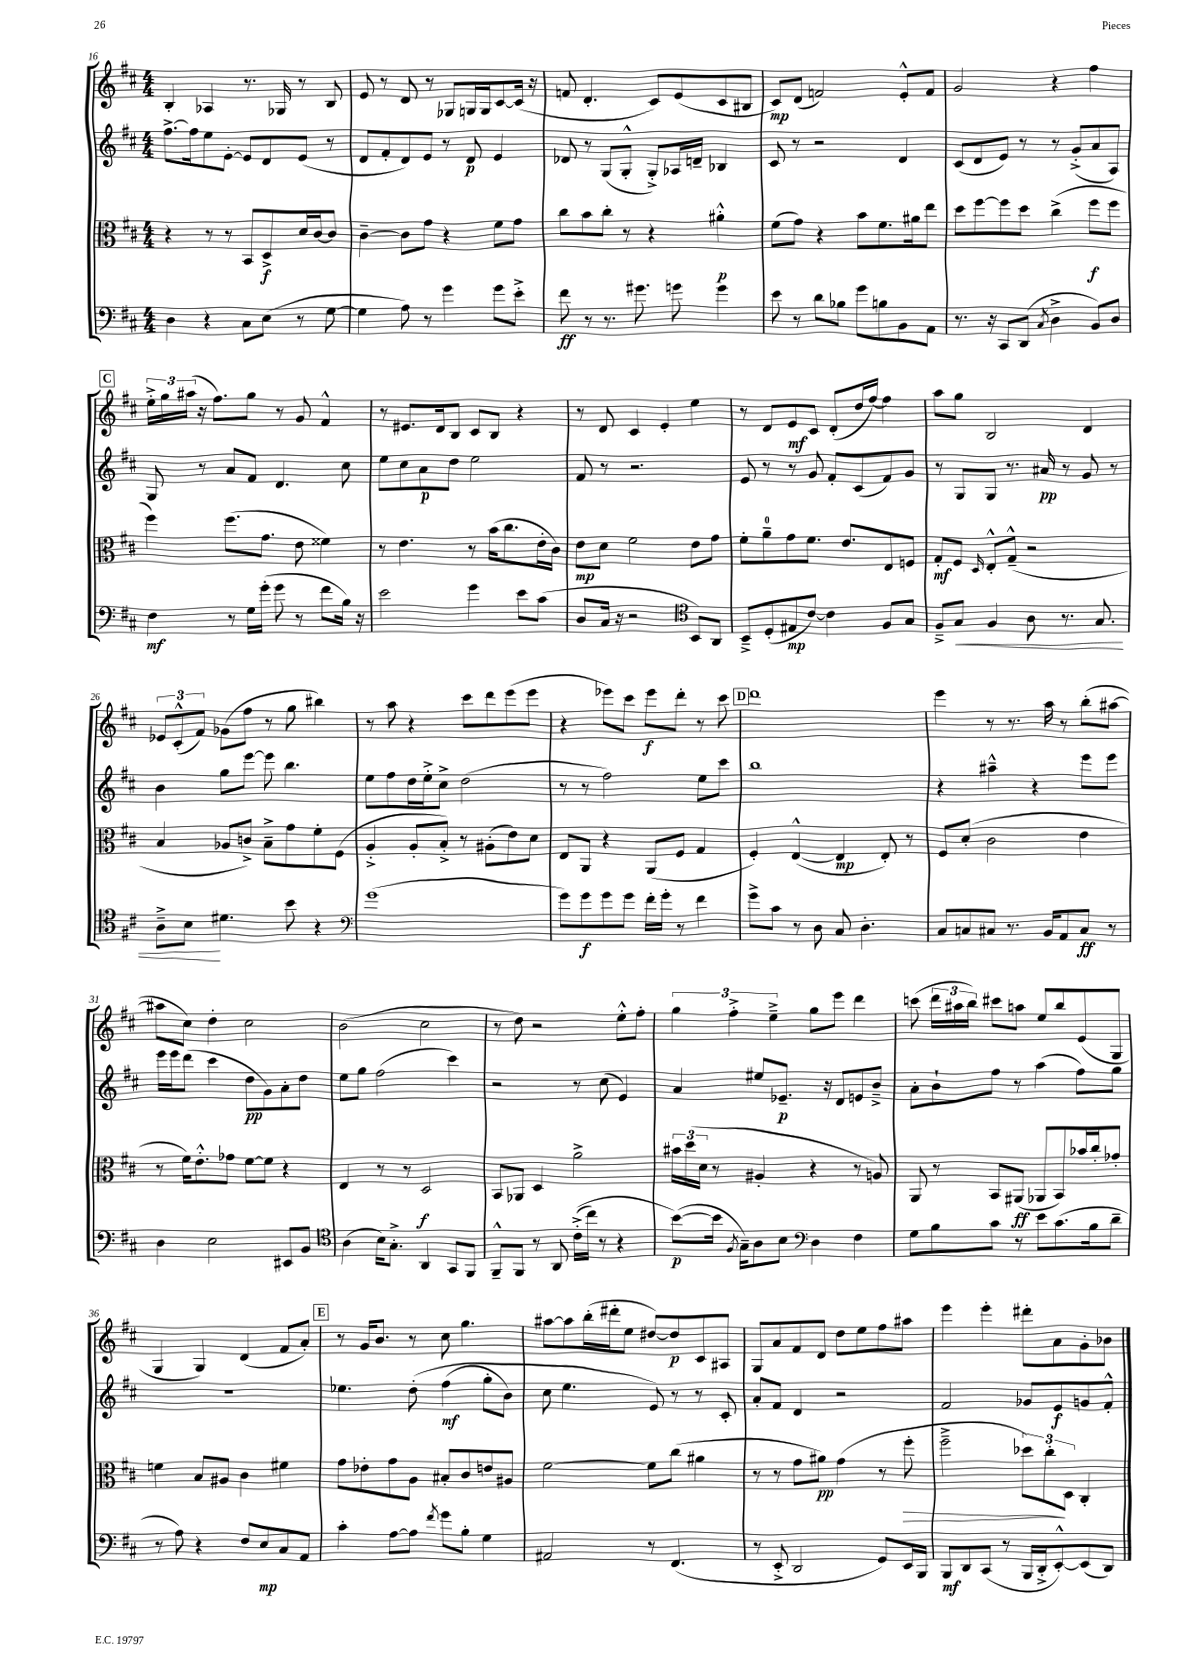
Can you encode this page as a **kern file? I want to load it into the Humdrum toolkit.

**kern	**dynam	**kern	**dynam	**kern	**dynam	**kern	**dynam
*part4	*part4	*part3	*part3	*part2	*part2	*part1	*part1
*staff4	*staff4	*staff3	*staff3	*staff2	*staff2	*staff1	*staff1
*clefF4	*	*clefC3	*	*clefG2	*	*clefG2	*
*k[f#c#]	*	*k[f#c#]	*	*k[f#c#]	*	*k[f#c#]	*
*M4/4	*	*M4/4	*	*M4/4	*	*M4/4	*
=16	=16	=16	=16	=16	=16	=16	=16
4D\	.	4r	.	[8.ff#^\L	.	4B'/	.
.	.	.	.	16ff#\k]	.	.	.
4r	.	8r	.	8ee\	.	4A-X/	.
.	.	8r	.	[8e'\J	.	.	.
8C#\L	.	8BB/L	.	8e/L]	.	8.r	.
(8E\J	.	8D^/	f	8d/	.	.	.
.	.	.	.	.	.	16G-X/	.
8r	.	16d/L	.	(8e/J	.	8r	.
.	.	[16c#/J	.	.	.	.	.
[8G\	.	8c#/J]	.	8r	.	8B/	.
=17	=17	=17	=17	=17	=17	=17	=17
4G\]	.	[4c#~\	.	8d/L	.	8e/	.
.	.	.	.	8f#'/	.	8r	.
8A\)	.	8c#\L]	.	8d/)	.	8d/	.
8r	.	8g\J	.	8e/J	.	8r	.
4g\	.	4r	.	8r	.	8G-X/L	.
.	.	.	.	8d/	p	16Gn/L	.
.	.	.	.	.	.	16G/J	.
8g\L	.	8f#\L	.	4e/	.	[8c#/	.
8e'^\J	.	8g\J	.	.	.	(16c#/Jk]	.
.	.	.	.	.	.	16r	.
=18	=18	=18	=18	=18	=18	=18	=18
8f#\	ff	8cc#\L	.	8d-X/	.	8fn/	.
8r	.	8b\	.	8r	.	4.d'/	.
8.r	.	8cc#'\J	.	(8G/L	.	.	.
.	.	8r	.	8G'^^/J	.	.	.
8.g#X\	.	.	.	.	.	.	.
.	.	4r	.	8G'^/L)	.	8c#/L)	.
8gn\	.	.	.	16A-X/L	.	(8e/	.
.	.	.	.	16dn~/JJ	.	.	.
4g\	.	4a#X'^^\	p	4B-X/	.	8c#/	.
.	.	.	.	.	.	8B#X/J	.
=19	=19	=19	=19	=19	=19	=19	=19
8e\	.	(8f#\L	.	8c#/	.	8c#/L)	mp
8r	.	8g\J)	.	8r	.	(8d/J	.
8d\L	.	4r	.	2r	.	2fn/)	.
8B-X\J	.	.	.	.	.	.	.
8g\L	.	8b\L	.	.	.	.	.
8Bn\	.	8.f#\	.	.	.	.	.
8BB\	.	.	.	4d/	.	8e'^^/L	.
.	.	16a#X\k	.	.	.	.	.
8AA\J	.	8ee\J	.	.	.	8f/J	.
=20	=20	=20	=20	=20	=20	=20	=20
8.r	.	8dd\L	.	(8c#/L	.	2g/	.
.	.	[8ff#\	.	8d/	.	.	.
16r	.	.	.	.	.	.	.
8CC#/L	.	8ff#\]	.	8e/J)	.	.	.
(8DD/J	.	8dd\J	.	8r	.	.	.
8qC#/	.	.	.	.	.	.	.
4D^\	.	(4cc#^\	.	8r	.	4r	.
.	.	.	.	(8g'^/L	.	.	.
8BB/L)	.	8ff#\L	f	8a/	.	4ff#\	.
8D/J	.	8ff#\J	.	8A/J)	.	.	.
!!LO:LB:g=z
!!LO:REH:place=s1:t=C
=21	=21	=21	=21	=21	=21	=21	=21
4F#\	mf	4ff#\)	.	8G/	.	24ee'^\LL	.
.	.	.	.	.	.	24gg\	.
.	.	.	.	.	.	(24aa#X\JJ	.
.	.	.	.	8r	.	16r	.
.	.	.	.	.	.	8.ff#\L)	.
8r	.	(8.ff#\L	.	8a/L	.	.	.
16G\LL	.	.	.	8f#/J	.	8gg\J	.
(16g'\JJ	.	8.g\J	.	.	.	.	.
8g\	.	.	.	4.d/	.	8r	.
8r	.	8e\	.	.	.	8g/	.
8f#\L	.	4f##X\)	.	.	.	4f#^^/	.
16B\Jk)	.	.	.	8cc#\	.	.	.
16r	.	.	.	.	.	.	.
=22	=22	=22	=22	=22	=22	=22	=22
2e\	.	8r	.	8ee\L	.	8r	.
.	.	4.e\	.	8cc#\	.	8.e#X/L	.
.	.	.	.	8a\	p	.	.
.	.	.	.	.	.	16d/k	.
.	.	.	.	8dd\J	.	8B/J	.
4g\	.	8r	.	2ee\	.	8c#/L	.
.	.	(16b\KL	.	.	.	8B/J	.
.	.	8.cc#\	.	.	.	.	.
8e\L	.	.	.	.	.	4r	.
(8c#\J	.	16e'\L	.	.	.	.	.
.	.	16c#\JJ)	.	.	.	.	.
=23	=23	=23	=23	=23	=23	=23	=23
8D/L	.	8e\L	mp	8f#/	.	8r	.
16C#/Jk	.	8d\J	.	8r	.	8d/	.
16r	.	.	.	.	.	.	.
2r	.	2f#\	.	2.r	.	4c#/	.
.	.	.	.	.	.	4e'/	.
*clefC4	*	*	*	*	*	*	*
8BB/L)	.	8e\L	.	.	.	4ee\	.
8AA/J	.	8g\J	.	.	.	.	.
=24	=24	=24	=24	=24	=24	=24	=24
8BB~^/L	.	8f#'\L	.	8e/	.	8r	.
(8D'/	.	8a~\	.	8r	.	8d/L	.
8E#X/	mp	8g\	.	8r	.	8e/	mf
[8c#/J)	.	8.f#\J	.	8g/	.	8c#/J	.
4c#\]	.	.	.	8f#'/L	.	(8d'/L	.
.	.	8.e/L	.	.	.	.	.
.	.	.	.	(8c#/	.	16dd/L	.
.	.	.	.	.	.	[16ff#/JJ)	.
8F#/L	.	8E/	.	8f#/)	.	4ff#\]	.
8G/J	.	8Fn/J	.	8g/J	.	.	.
=25	=25	=25	=25	=25	=25	=25	=25
8F#~^/L	.	8G'/L	mf	8r	.	8aa\L	.
!	!LO:HP:b	!	!	!	!	!	!
8G/J	<	8F#/J	.	8G/L	.	8gg\J	.
.	.	16qqD/	.	.	.	.	.
4F#/	.	8E'^^/L	.	8G/J	.	2B/	.
.	.	(8G~^^/J	.	8.r	.	.	.
8A\	.	2r	.	.	.	.	.
.	.	.	.	16a#X/	pp	.	.
8.r	.	.	.	8r	.	.	.
.	.	.	.	8g/	.	4d/	.
8.G/	.	.	.	.	.	.	.
.	.	.	.	8r	.	.	.
!!LO:LB:g=z
=26	=26	=26	=26	=26	=26	=26	=26
8A~^\L	.	4B/	.	4b\	.	12e-X/L	.
.	.	.	.	.	.	(12c#'^^/	.
8B\J	.	.	.	.	.	.	.
.	.	.	.	.	.	12f#/J)	.
4.d#X\	[	8A-X/L	.	8gg\L	.	(8g-X\L	.
.	.	8cn^/J)	.	[8eee\J	.	8ff#\J	.
.	.	8B~^\L	.	8eee\]	.	8r	.
8b\	.	8g\	.	4.bb\	.	8gg\	.
4r	.	8f#'\	.	.	.	4bb#X\)	.
.	.	(8F#\J	.	.	.	.	.
=27	=27	=27	=27	=27	=27	=27	=27
*clefF4	*	*	*	*	*	*	*
(1g	.	4A'^/	.	8ee\L	.	8r	.
.	.	.	.	8ff#\	.	8aa\	.
.	.	8A'/L	.	16dd\L	.	4r	.
.	.	.	.	16ee'^\J	.	.	.
.	.	8B'^/J)	.	8cc#^\J	.	.	.
.	.	8r	.	(2dd\	.	8ccc#\L	.
.	.	(8A#X'\L	.	.	.	8ddd\	.
.	.	8e\)	.	.	.	(8eee\	.
.	.	8d\J	.	.	.	8eee\J	.
=28	=28	=28	=28	=28	=28	=28	=28
8g\L)	.	8E/L	.	8r	.	4r	.
8g\	f	8AA/J	.	8r	.	.	.
8g\	.	4r	.	2ff#\)	.	8eee-X\L)	.
8g\J	.	.	.	.	.	8ccc#\J	.
16f#'\LL	.	(8AA/L	.	.	.	8eee-\L	f
16g'\JJ	.	.	.	.	.	.	.
8r	.	8F#/J	.	.	.	8ddd'\J	.
4f#\	.	4G/	.	8ee\L	.	8r	.
.	.	.	.	8ccc#\J	.	8ccc#\	.
!!LO:REH:place=s1:t=D
=29	=29	=29	=29	=29	=29	=29	=29
8g^\L	.	4F#'/)	.	1bb	.	1ddd	.
8c#\J	.	.	.	.	.	.	.
8r	.	([4E^^/	.	.	.	.	.
8D\	.	.	.	.	.	.	.
8C#/	.	4E/]	mp	.	.	.	.
4.D'\	.	.	.	.	.	.	.
.	.	8E'/)	.	.	.	.	.
.	.	8r	.	.	.	.	.
=30	=30	=30	=30	=30	=30	=30	=30
8C#/L	.	8F#/L	.	4r	.	4eee\	.
8Cn/	.	(8d'/J	.	.	.	.	.
8C#X/J	.	2c#\	.	4aa#X~^^\	.	8r	.
8.r	.	.	.	.	.	8.r	.
.	.	.	.	4r	.	.	.
16BB/KL	.	.	.	.	.	16aa\	.
8AA/	.	.	.	.	.	8r	.
8C#/J	ff	4e\	.	8eee\L	.	(8bb'\L	.
8r	.	.	.	8eee\J	.	[8aa#X\J	.
!!LO:LB:g=z
=31	=31	=31	=31	=31	=31	=31	=31
4D\	.	8r	.	16eee\LL	.	8aa#X\L]	.
.	.	.	.	16eee\J	.	.	.
.	.	16f#\KL)	.	(8ddd\J	.	8cc#\J)	.
.	.	8.e'^^\	.	.	.	.	.
2E\	.	.	.	4ccc#\	.	4dd'\	.
.	.	8g-X\J	.	.	.	.	.
.	.	[8f#\L	.	8dd\L	pp	2cc#\	.
.	.	8f#\J]	.	8g\)	.	.	.
8EE#X/L	.	4r	.	8a'\	.	.	.
8BB/J	.	.	.	8dd\J	.	.	.
=32	=32	=32	=32	=32	=32	=32	=32
*clefC4	*	*	*	*	*	*	*
(4A\	.	4E/	.	8ee\L	.	(2b\	.
.	.	.	.	8gg\J	.	.	.
16B\KL)	.	8r	.	(2ff#\	.	.	.
8.G'^\J	.	.	.	.	.	.	.
.	.	8r	.	.	.	.	.
4AA/	.	2D/	f	.	.	2cc#\	.
8GG/L	.	.	.	4ccc#\)	.	.	.
8FF#/J	.	.	.	.	.	.	.
=33	=33	=33	=33	=33	=33	=33	=33
8FF#~^^/L	.	8BB/L	.	2r	.	8r	.
8FF#/J	.	8AA-X/J	.	.	.	8dd\)	.
8r	.	4D/	.	.	.	2r	.
8AA/	.	.	.	.	.	.	.
((16c#'^\LL	.	2a^\	.	8r	.	.	.
16cc#\JJ)	.	.	.	.	.	.	.
8r	.	.	.	(8cc#\	.	.	.
4r	.	.	.	4e/)	.	8ee'^^\L	.
.	.	.	.	.	.	8ff#'\J	.
=34	=34	=34	=34	=34	=34	=34	=34
([8b\L)	p	24b#X\LL	.	4a/	.	6gg\	.
.	.	(24dd\	.	.	.	.	.
.	.	24d\JJ	.	.	.	.	.
16b\Jk]	.	8r	.	.	.	.	.
.	.	.	.	.	.	6ff#'^\	.
8qF#/	.	.	.	.	.	.	.
16G~\KL)	.	.	.	.	.	.	.
8A\	.	4A#X'/	.	8ee#X/L	.	.	.
.	.	.	.	.	.	6ee~^\	.
8B\J	.	.	.	8.e-X~/J	p	.	.
*clefF4	*	*	*	*	*	*	*
4D\	.	4r	.	.	.	8gg\L	.
.	.	.	.	16r	.	.	.
.	.	.	.	8d/L	.	8eee\J	.
4F#\	.	8r	.	8en/	.	4ddd\	.
.	.	8An/)	.	8b~^/J	.	.	.
=35	=35	=35	=35	=35	=35	=35	=35
8G\L	.	8AA/	.	8a'\L	.	(8cccn\	.
8B\	.	8r	.	8b`\	.	24ddd\LL	.
.	.	.	.	.	.	24aa#X\	.
.	.	.	.	.	.	24bb\JJ)	.
8c#\J	.	8BB/L	.	8ff#\J	.	8ccc#X\L	.
8r	.	(8AA#X/J	ff	8r	.	8aan\J	.
8e\L	.	8AA-X/L	.	(4aa\	.	8ee/L	.
(8.c#\	.	8BB/)	.	.	.	8bb/	.
.	.	16b-X/L	.	8ff#\L)	.	(8e/	.
16B\k	.	16cc#'/J	.	.	.	.	.
8d~\J	.	8g-X'/J	.	8gg\J	.	8G/J	.
!!LO:LB:g=z
=36	=36	=36	=36	=36	=36	=36	=36
8r	.	4fn\	.	1r	.	4G/	.
8A\)	.	.	.	.	.	.	.
4r	.	8B/L	.	.	.	4G/)	.
.	.	8A#X/J	.	.	.	.	.
8F#/L	.	4c#\	.	.	.	(4d/	.
8E/	mp	.	.	.	.	.	.
8C#/	.	4f#X\	.	.	.	8f#/L	.
8AA/J	.	.	.	.	.	8a'/J)	.
!!LO:REH:place=s1:t=E
=37	=37	=37	=37	=37	=37	=37	=37
4c#'\	.	8g\L	.	4.ee-X\	.	8r	.
.	.	8e-X'\	.	.	.	16g/KL	.
.	.	.	.	.	.	8.b/J	.
[8A\L	.	8g\	.	.	.	.	.
8A\J]	.	8A\J	.	(8dd'\	.	8r	.
8qf#/	.	.	.	.	.	.	.
8g\L	.	8B#X'/L	.	(4ff#\	mf	8cc#\	.
8B'\J	.	8c#/	.	.	.	4.gg\	.
4G\	.	8en/	.	8gg'\L	.	.	.
.	.	8A#X/J	.	8b\J)	.	.	.
=38	=38	=38	=38	=38	=38	=38	=38
2AA#X/	.	[2f#\	.	8cc#\	.	[8aa#X\L	.
.	.	.	.	4.ee\	.	8aa#\]	.
.	.	.	.	.	.	(16bb'\L	.
.	.	.	.	.	.	16ddd#X'\J	.
.	.	.	.	.	.	8ee\J	.
8r	.	8f#\L]	.	8e/)	.	[8dd#X/L)	.
(4.FF#/	.	(8cc#\J	.	8r	.	8dd#/]	p
.	.	4a#X\	.	8r	.	8c#/	.
.	.	.	.	8c#'/	.	8A#X/J	.
=39	=39	=39	=39	=39	=39	=39	=39
8r	.	8r	.	8a'/L	.	8G/L	.
8EE'^/	.	8r	.	8f#/J	.	8a/	.
2DD/	.	8g\L	.	4d/	.	8f#/	.
.	.	8a#X\J)	pp	.	.	8d/J	.
.	.	(4g\	.	2r	.	8dd\L	.
.	.	.	.	.	.	8ee\	.
8GG/L)	.	8r	.	.	.	8ff#\	.
!	!	!	!LO:HP:b	!	!	!	!
16EE/L	.	8ff#'\	>	.	.	8aa#X\J	.
16BBB/JJ	.	.	.	.	.	.	.
=40	=40	=40	=40	=40	=40	=40	=40
8BBB/L	mf	2ff#~^\	.	2f#/	.	4eee\	.
8DD/	.	.	.	.	.	.	.
(8CC#/J	.	.	.	.	.	4eee'\	.
8r	.	.	.	.	.	.	.
16BBB/LL	.	12dd-X\L)	.	8g-X/L	.	8ddd#X'\L	.
16DD'^/J	.	.	.	.	.	.	.
.	.	12cc#'\	.	.	.	.	.
[8EE'^^/)	.	.	.	8e/	f	8a\	.
.	.	12D\J	]	.	.	.	.
(8EE/]	.	4C#'/	.	8gn/	.	8g'\	.
8DD/J)	.	.	.	8f#'^^/J	.	8b-X\J	.
==	==	==	==	==	==	==	==
*-	*-	*-	*-	*-	*-	*-	*-
